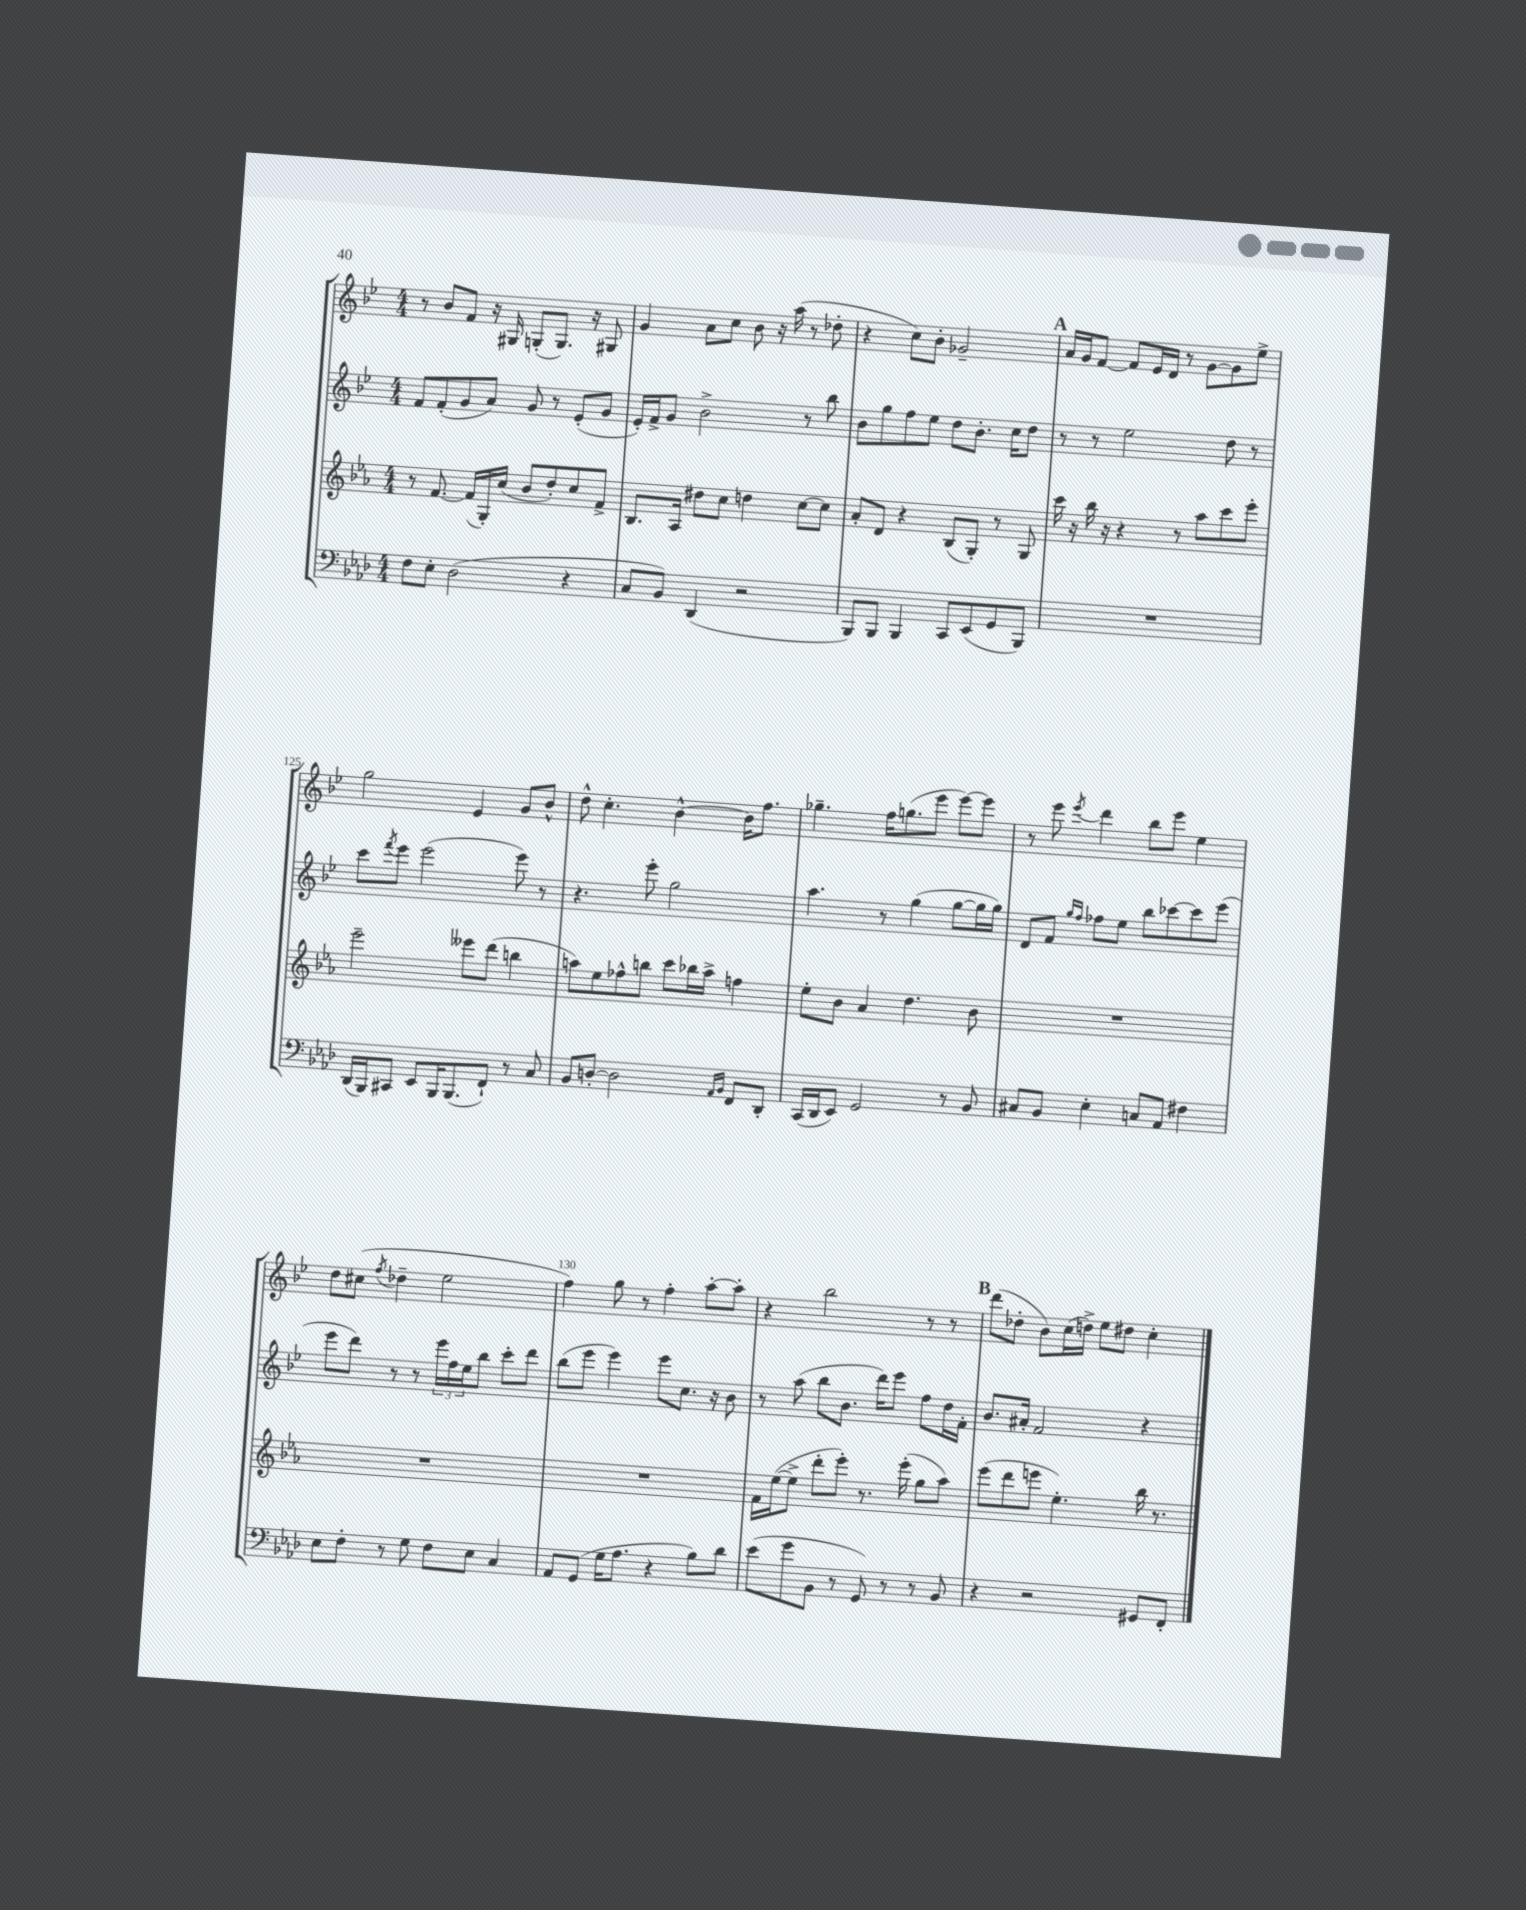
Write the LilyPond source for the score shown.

<<
\new StaffGroup <<
\new Staff = "s0" {
    \clef treble \key bes \major \numericTimeSignature \time 4/4
    r8 bes'8 f'8 r16 gis16 g8-.( g8.) r16 gis8 |
    g'4 a'8 c''8 bes'8 r16 a''16( r8 des''8-. |
    r4 c''8) bes'8-. ges'2-- |
    \mark \markup { \bold "A" } a'16 g'16 f'8~ f'8 ees'16 d'16 r8 g'8~ g'8 ees''8-> |
    g''2 ees'4 g'8 bes'8-^ |
    d''8-^ c''4.-. bes'4~-^ bes'16 f''8. |
    ges''4.-- f''16 g''8.( ees'''8 ees'''8~) ees'''8 |
    r8 ees'''8 \acciaccatura { ees'''8 } d'''4 bes''8 ees'''8 ees''4 |
    d''8 cis''8( \acciaccatura { f''8 } des''4-- ees''2 |
    f''4) g''8 r8 f''4-. a''8~-. a''8-. |
    r4 bes''2 r8 r8 |
    \mark \markup { \bold "B" } d'''8( des''8-. bes'8) c''16( d''16->) ees''8 dis''8 c''4-. \bar "|." |
}
\new Staff = "s1" {
    \clef treble \key bes \major \numericTimeSignature \time 4/4
    f'8 f'8-.( g'8 a'8) g'8 r8 ees'8-.( g'8 |
    ees'16-.) f'16-> g'8 bes'2-> r8 bes''8 |
    bes'8 g''8 f''8 ees''8 d''8 bes'8.-. c''16 d''8 |
    \mark \markup { \bold "A" } r8 r8 ees''2 d''8 r8 |
    c'''8 \acciaccatura { f'''8 } ees'''8 ees'''2( ees'''8) r8 |
    r4. ees'''8-. g''2 |
    a''4. r8 g''4( g''8~ g''16 g''16) |
    d'8 f'8 \grace { g''16 f''16 } fes''8 ees''8 bes''8 ces'''8~ ces'''8 ees'''8( |
    ees'''8 d'''8) r8 r8 \tuplet 3/2 { ees'''16 f''16 ees''16 } bes''8 c'''8-. d'''8 |
    bes''8( ees'''8 ees'''4) ees'''8 c''8. r16 bes'8 |
    r8 a''8( bes''8 bes'8. d'''16) ees'''8 f''8 d''16 f'16-. |
    \mark \markup { \bold "B" } bes'8. ais'16-. f'2 r4 \bar "|." |
}
\new Staff = "s2" {
    \clef treble \key ees \major \numericTimeSignature \time 4/4
    r8 f'8.~ f'16( g16-.) c''16( bes'8 d''8-.) c''8 f'8-> |
    bes8. aes16 dis''8 c''8 d''4 c''8~ c''8 |
    aes'8-. d'8 r4 bes8( g8-.) r8 g8 |
    \mark \markup { \bold "A" } c'''16 r16 bes''16 r16 r4 r8 aes''8 c'''8 ees'''8-. |
    ees'''2-- eeses'''8 d'''8( b''4 |
    a''8) ees''8 fes''8-^ b''8 c'''8 bes''16 a''16-> f''4 |
    ees''8-. bes'8 aes'4 d''4. bes'8 |
    R1 |
    R1 |
    R1 |
    f'16 ees''16~( ees''8-> d'''8-. ees'''8-.) r8. ees'''16-.( g''8 aes''8) |
    \mark \markup { \bold "B" } ees'''8( d'''8 e'''8 ees''4.-.) bes''16 r8. \bar "|." |
}
\new Staff = "s3" {
    \clef bass \key aes \major \numericTimeSignature \time 4/4
    f8 ees8-. des2( r4 |
    c8 bes,8) des,4( r2 |
    bes,,8) bes,,8 bes,,4 c,8 ees,8( g,8 bes,,8) |
    \mark \markup { \bold "A" } R1 |
    des,16( bes,,16) cis,8 ees,8 bes,,16 bes,,8.( f,8-!) r8 c8 |
    bes,8 d8~-. d2 \grace { aes,16 bes,16 } f,8 des,8-. |
    c,16( des,16 ees,8) g,2 r8 bes,8 |
    cis8 bes,8 ees4-. c8 aes,8 fis4 |
    ees8 f8-. r8 g8 f8 ees8 c4 |
    aes,8 g,8( g16 aes8. r4 bes8) des'8 |
    ees'8( g'8 bes,8 r8 g,8) r8 r8 bes,8 |
    \mark \markup { \bold "B" } r4 r2 gis,8 f,8-. \bar "|." |
}
>>
>>
\layout { \context { \Score currentBarNumber = #121 \override BarNumber.break-visibility = ##(#f #t #t) barNumberVisibility = #(every-nth-bar-number-visible 5) } }
